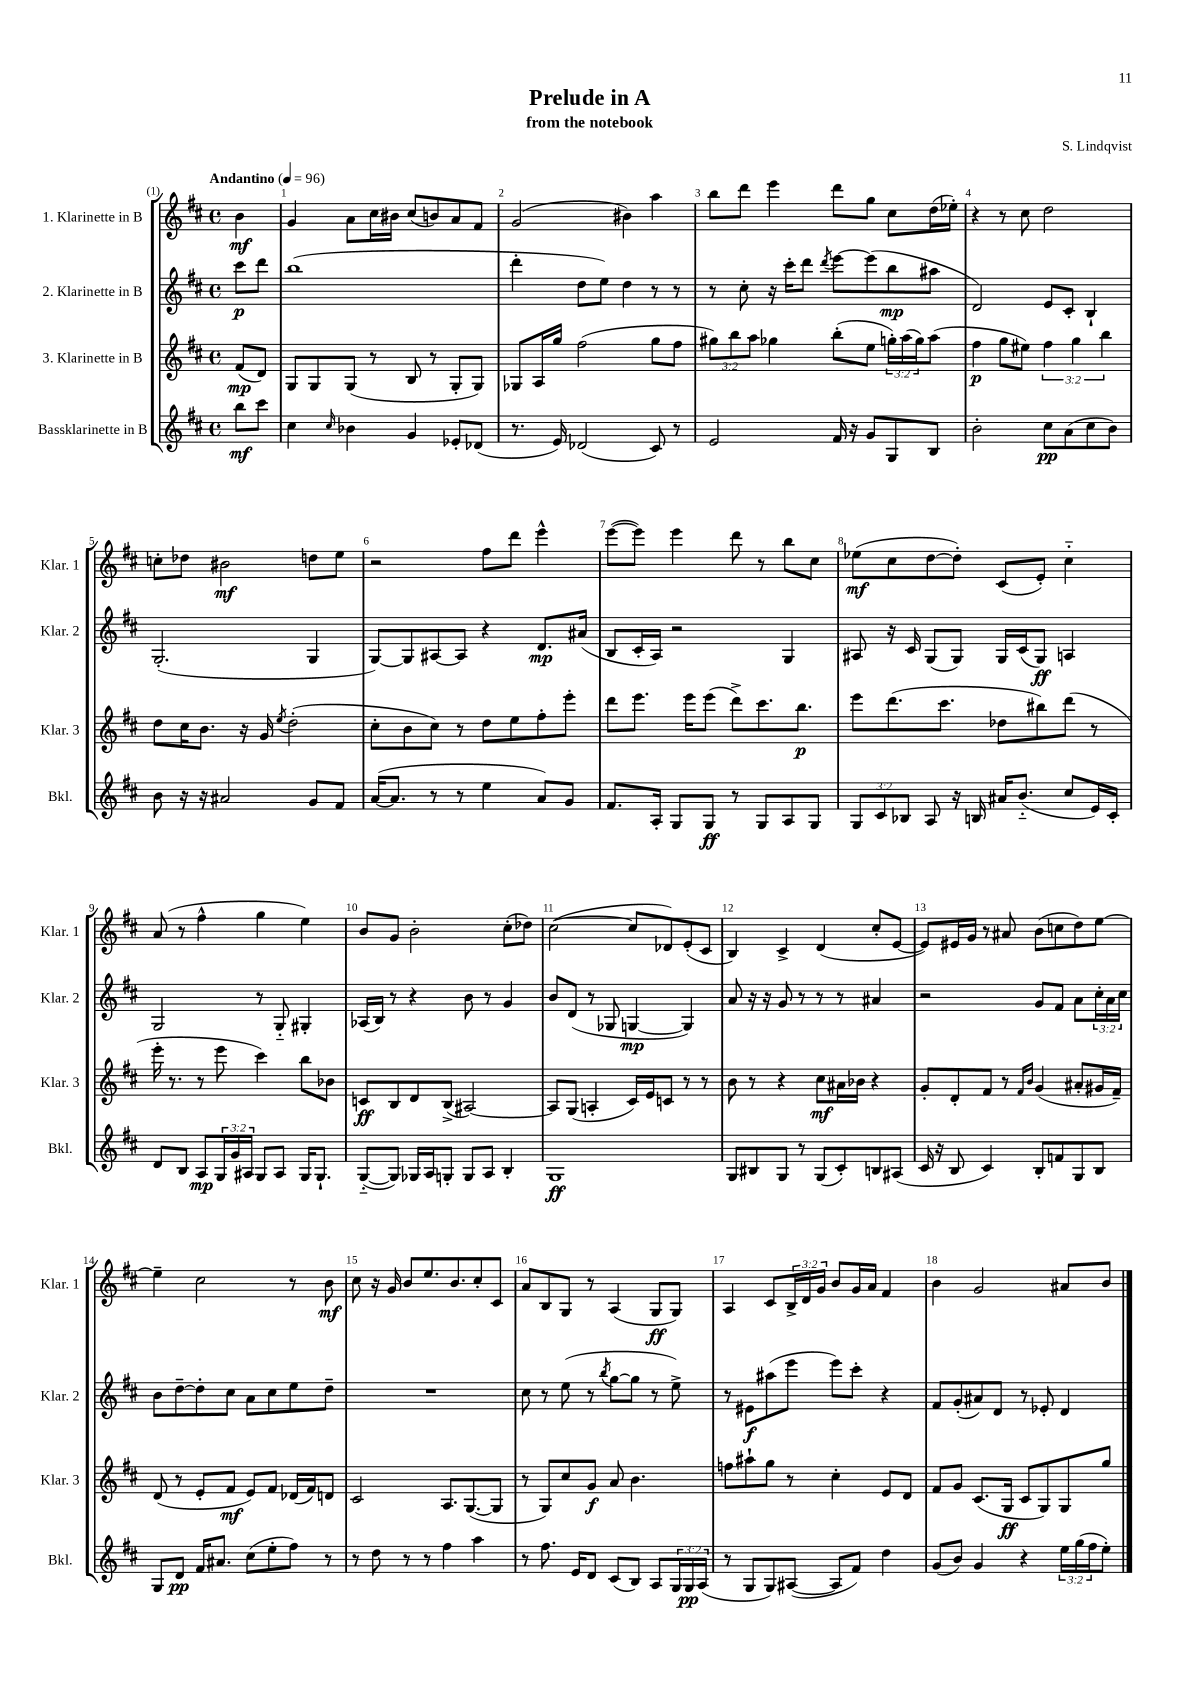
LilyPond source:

\header { title = "Prelude in A" composer = "S. Lindqvist" subtitle = "from the notebook" }
<<
\new StaffGroup <<
\new Staff = "s0" \with { instrumentName = "1. Klarinette in B" shortInstrumentName = "Klar. 1" } {
    \clef treble \key d \major \defaultTimeSignature \time 4/4 \override Staff.TupletNumber.text = #tuplet-number::calc-fraction-text \partial 4 \tempo "Andantino" 4 = 96
    b'4\mf |
    g'4 a'8 cis''16 bis'16 cis''8( b'8) a'8 fis'8 |
    g'2( bis'4) a''4 |
    b''8 d'''8 e'''4 d'''8 g''8 cis''8 d''16( ees''16-.) |
    r4 r8 cis''8 d''2 |
    c''8-. des''8 bis'2\mf d''8 e''8 |
    r2 fis''8 d'''8 e'''4-^ |
    e'''8~( e'''8) e'''4 d'''8 r8 b''8 cis''8 |
    ees''8\mf( cis''8 d''8~ d''8-.) cis'8( e'8-.) cis''4-_ |
    a'8( r8 fis''4-^ g''4 e''4) |
    b'8 g'8 b'2-. cis''8-.( des''8) |
    cis''2~( cis''8 des'8) e'8-.( cis'8 |
    b4) cis'4-> d'4( cis''8-. e'8~ |
    e'8) eis'16 g'16 r8 ais'8 b'8( c''8 d''8) e''8~ |
    e''4-- cis''2 r8 b'8\mf |
    cis''8 r16 g'16 b'8 e''8. b'8. cis''8-. cis'8 |
    a'8 b8 g8 r8 a4( g8\ff g8) |
    a4 cis'8 \tuplet 3/2 { b16-> d'16 g'16 } b'8 g'16 a'16 fis'4 |
    b'4 g'2 ais'8 b'8 \bar "|." |
}
\new Staff = "s1" \with { instrumentName = "2. Klarinette in B" shortInstrumentName = "Klar. 2" } {
    \clef treble \key d \major \defaultTimeSignature \time 4/4 \override Staff.TupletNumber.text = #tuplet-number::calc-fraction-text \partial 4
    cis'''8\p d'''8 |
    b''1( |
    d'''4-. d''8 e''8) d''4 r8 r8 |
    r8 cis''8-. r16 cis'''16-. d'''8 \acciaccatura { d'''8 } e'''8~ e'''8( b''8\mp ais''8 |
    d'2) e'8 cis'8-. b4-! |
    g2.-.( g4 |
    g8~) g8 ais8~ ais8 r4 d'8.\mp ais'16( |
    b8 cis'16-. a16) r2 g4 |
    ais8 r16 cis'16 g8( g8) g16 cis'16( g8\ff) a4 |
    g2 r8 g8-_ gis4-. |
    aes16( b16) r8 r4 b'8 r8 g'4 |
    b'8 d'8( r8 ges8 g4~\mp g4) |
    a'8 r16 r16 g'8 r8 r8 r8 ais'4 |
    r2 g'8 fis'8 a'8 \tuplet 3/2 { cis''16-. a'16 cis''16 } |
    b'8 d''8~-- d''8-. cis''8 a'8 cis''8 e''8 d''8-- |
    R1 |
    cis''8 r8 e''8( r8 \acciaccatura { b''8 } g''8~ g''8 r8 e''8->) |
    r8 eis'8\f ais''8( e'''8 e'''8) cis'''8-. r4 |
    fis'8 g'8-.( ais'8) d'8 r8 ees'8-. d'4 \bar "|." |
}
\new Staff = "s2" \with { instrumentName = "3. Klarinette in B" shortInstrumentName = "Klar. 3" } {
    \clef treble \key d \major \defaultTimeSignature \time 4/4 \override Staff.TupletNumber.text = #tuplet-number::calc-fraction-text \partial 4
    fis'8\mp( d'8) |
    g8 g8 g8( r8 b8 r8 g8-. g8) |
    ges8 a16 g''16 fis''2( g''8 fis''8 |
    \tuplet 3/2 { gis''8) b''8 a''8 } ges''4 b''8-.( e''8 \tuplet 3/2 { g''16-.) a''16( g''16) } a''8( |
    fis''4\p g''8 eis''8) \tuplet 3/2 { fis''4 g''4 b''4 } |
    d''8 cis''16 b'8. r16 g'16 \acciaccatura { e''8 } d''2-.( |
    cis''8-. b'8 cis''8) r8 d''8 e''8 fis''8-. e'''8-. |
    d'''8 e'''8. e'''16 e'''8( d'''8->) cis'''8. b''8.\p |
    e'''8 d'''8.( cis'''8. des''8 bis''8) d'''8( r8 |
    e'''16-. r8. r8 e'''8 cis'''4) b''8 bes'8 |
    c'8\ff b8 d'8 b8->( ais2~) |
    ais8 g8( a4-. cis'16) e'16 c'8 r8 r8 |
    b'8 r8 r4 cis''8\mf ais'16 bes'16 r4 |
    g'8-. d'8-. fis'8 r8 \grace { fis'16 b'16 } g'4( ais'8-. gis'16 fis'16--) |
    d'8( r8 e'8-. fis'8\mf e'8) fis'8 des'16( fis'16) d'8 |
    cis'2 a8. g8.~( g8 |
    r8 g8) cis''8 g'8\f a'8 b'4. |
    f''8 ais''8-! g''8 r8 cis''4-. e'8 d'8 |
    fis'8 g'8 cis'8.( g16\ff cis'8 g8) g8 g''8 \bar "|." |
}
\new Staff = "s3" \with { instrumentName = "Bassklarinette in B" shortInstrumentName = "Bkl." } {
    \clef treble \key d \major \defaultTimeSignature \time 4/4 \override Staff.TupletNumber.text = #tuplet-number::calc-fraction-text \partial 4
    b''8\mf cis'''8 |
    cis''4 \grace { cis''16 } bes'4 g'4 ees'8-. des'8( |
    r8. e'16) des'2( cis'8) r8 |
    e'2 fis'16 r16 g'8 g8 b8 |
    b'2-. cis''8\pp a'8( cis''8 b'8) |
    b'8 r16 r16 ais'2 g'8 fis'8 |
    a'16~( a'8. r8 r8 e''4 a'8) g'8 |
    fis'8. a16-. g8 g8\ff r8 g8 a8 g8 |
    \tuplet 3/2 { g8 cis'8 bes8 } a8 r16 b16 ais'16 b'8.-_( cis''8 e'16) cis'16-. |
    d'8 b8 a8\mp \tuplet 3/2 { g16 g'16 ais16 } g8 ais8 g16 g8.-! |
    g8~-_( g8) ges16 a16 g8-. g8 a8 b4-. |
    g1\ff |
    g8 bis8 g8 r8 g8( cis'8-.) b8 ais8( |
    cis'16 r16 b8 cis'4) b8-. f'8 g8 b8 |
    g8 d'8\pp fis'16 ais'8. cis''8( e''8-. fis''8) r8 |
    r8 d''8 r8 r8 fis''4 a''4 |
    r8 fis''8. e'16 d'8 cis'8( b8) a8 \tuplet 3/2 { g16 g16\pp a16( } |
    r8 g8 g8) ais8~( ais8 fis'8) d''4 |
    g'8( b'8) g'4 r4 \tuplet 3/2 { e''16 g''16( fis''16 } e''8-.) \bar "|." |
}
>>
>>
\layout { \context { \Score \override BarNumber.break-visibility = ##(#f #t #t) barNumberVisibility = #all-bar-numbers-visible } }
